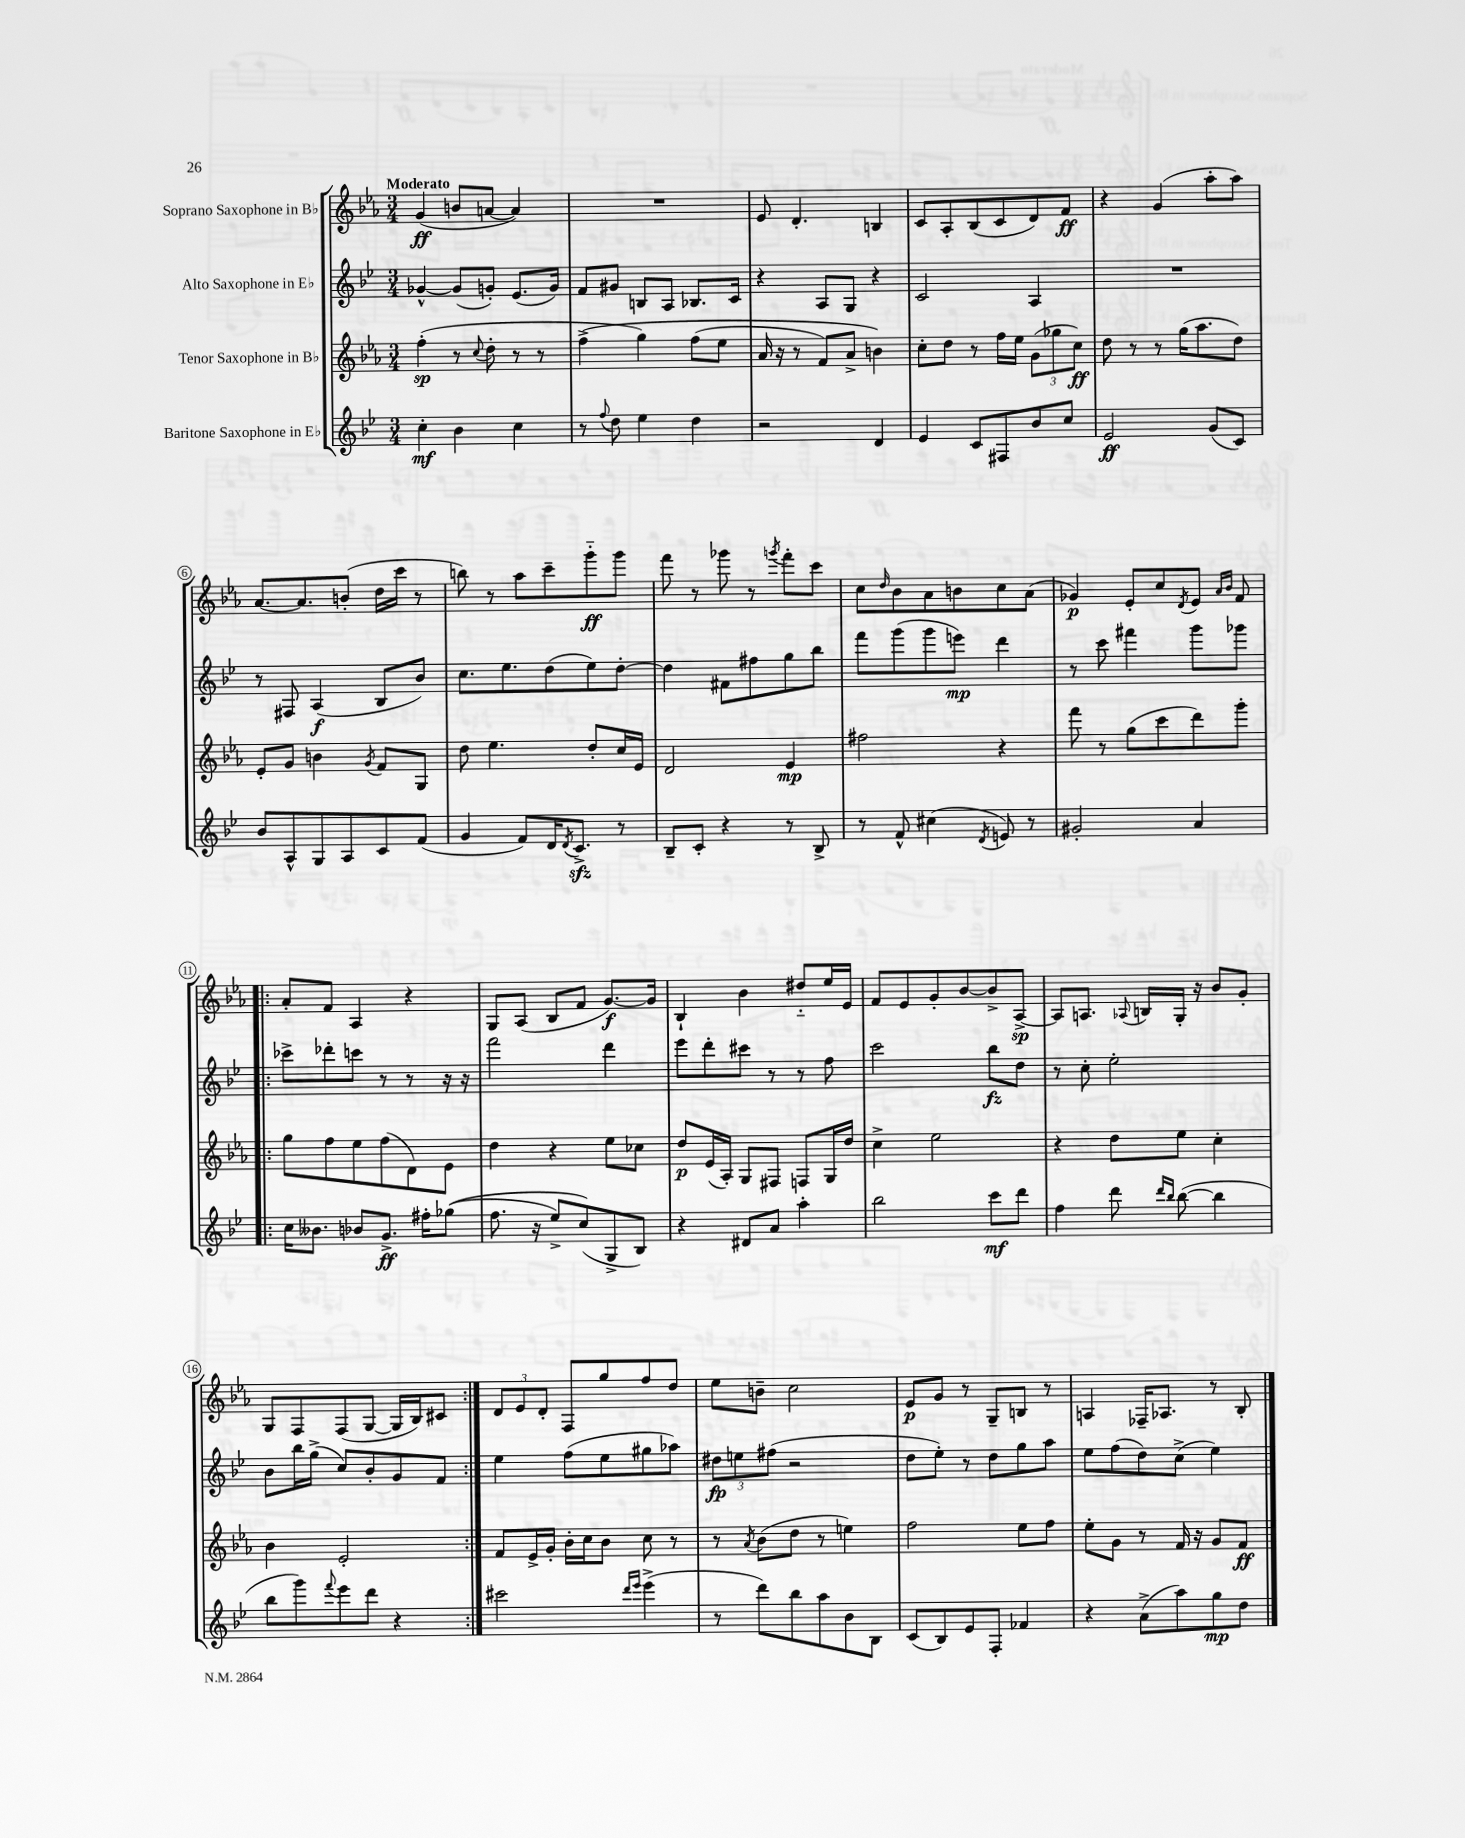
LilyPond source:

<<
\new StaffGroup <<
\new Staff = "s0" \with { instrumentName = "Soprano Saxophone in Bb" } {
    \clef treble \key ees \major \numericTimeSignature \time 3/4 \tempo "Moderato"
    g'4\ff( b'8 a'8~ a'4) |
    R2. |
    ees'8 d'4.-. b4 |
    c'8 aes8-. bes8( c'8 d'8) f'8\ff |
    r4 g'4( aes''8-. aes''8) |
    aes'8.~ aes'8. b'8-.( d''16 c'''16 r8 |
    b''8) r8 aes''8 c'''8-- g'''8-_\ff g'''8 |
    f'''8 r8 ges'''8 r8 \acciaccatura { g'''8 } f'''8-. c'''8 |
    c''8 \grace { d''16 } bes'8 aes'8 b'8 c''8 aes'8( |
    ges'4\p) ees'8-. c''8 \acciaccatura { d'8 } ees'8 \grace { aes'16 bes'16 } f'8 |
    \repeat volta 2 { aes'8-. f'8 aes4 r4 |
    g8 aes8( bes8 f'8 g'8.~\f) g'16 |
    bes4-! bes'4 dis''8-_ ees''16 ees'16 |
    f'8 ees'8 g'8-. bes'8~ bes'8-> aes8~->\sp |
    aes8 a8. \appoggiatura { aes8 } b16 g16-. r16 bes'8 g'8-. |
    g8 f8 f8( g8~ g16 bes16) cis'8 | }
    \tuplet 3/2 { d'8 ees'8 d'8-. } f8 g''8 f''8 d''8 |
    ees''8 b'8-- c''2 |
    ees'8\p g'8 r8 g8-- b8 r8 |
    a4 fes16-- aes8. r8 bes8-. \bar "|." |
}
\new Staff = "s1" \with { instrumentName = "Alto Saxophone in Eb" } {
    \clef treble \key bes \major \numericTimeSignature \time 3/4
    ges'4~-^ ges'8( g'8-.) ees'8.( g'16) |
    f'8 gis'8 b8 a8 bes8. c'16 |
    r4 a8 g8 r4 |
    c'2 a4 |
    R2. |
    r8 fis8 a4\f( bes8 bes'8) |
    c''8. ees''8. d''8( ees''8) d''8~-. |
    d''4 fis'8 fis''8 g''8 bes''8 |
    f'''8 g'''8( g'''8 e'''8\mp) d'''4 |
    r8 c'''8 fis'''4 g'''8 ges'''8 |
    \repeat volta 2 { ces'''8-> des'''8-. c'''8 r8 r8 r16 r16 |
    f'''2 d'''4 |
    ees'''8 d'''8-. cis'''8 r8 r8 f''8 |
    c'''2 bes''8\fz d''8 |
    r8 c''8-. ees''2-. |
    bes'8 bes''16 g''16->( c''8) bes'8-. g'8 f'8 | }
    ees''4 f''8( ees''8 gis''8 aes''8) |
    \tuplet 3/2 { dis''8\fp e''8 fis''8( } r2 |
    d''8 ees''8-.) r8 d''8 g''8 a''8 |
    ees''8 f''8( d''8) c''8->( ees''4) \bar "|." |
}
\new Staff = "s2" \with { instrumentName = "Tenor Saxophone in Bb" } {
    \clef treble \key ees \major \numericTimeSignature \time 3/4
    f''4-.\sp( r8 \appoggiatura { c''8 } d''8-. r8 r8 |
    f''4->\( g''4) f''8( ees''8 |
    aes'16 r16 r8 f'8) aes'8-> b'4\) |
    c''8-. d''8 r8 f''16 ees''16 \tuplet 3/2 { g'8( ges''8 c''8\ff) } |
    d''8 r8 r8 g''16( aes''8. d''8) |
    ees'8-. g'8 b'4 \acciaccatura { g'8 } f'8 g8 |
    d''8 ees''4. d''8-. c''16 ees'16 |
    d'2 ees'4\mp |
    fis''2 r4 |
    f'''8 r8 g''8( c'''8 d'''8) g'''8-. |
    \repeat volta 2 { g''8 f''8 ees''8 f''8( d'8) ees'8 |
    d''4 r4 ees''8 ces''8 |
    d''8\p ees'16( aes16-.) g8 fis8 f8 g16 d''16 |
    c''4-> ees''2 |
    r4 d''8 ees''8 c''4-. |
    bes'4 ees'2-. | }
    f'8 ees'16-> g'16-. bes'16-. c''16 bes'8 c''8 r8 |
    r8 \acciaccatura { aes'8 } bes'8( d''8 r8 e''4) |
    f''2 ees''8 f''8 |
    ees''8-. g'8 r8 f'16 r16 g'8 f'8\ff \bar "|." |
}
\new Staff = "s3" \with { instrumentName = "Baritone Saxophone in Eb" } {
    \clef treble \key bes \major \numericTimeSignature \time 3/4
    c''4-.\mf bes'4 c''4 |
    r8 \appoggiatura { f''8 } d''8 ees''4 d''4 |
    r2 d'4 |
    ees'4 c'8 fis8 bes'8 c''8 |
    ees'2\ff g'8( c'8) |
    bes'8 a8-^ g8 a8 c'8 f'8( |
    g'4 f'8) d'16 \acciaccatura { d'8 } c'8.->\sfz r8 |
    bes8-- c'8-. r4 r8 bes8-> |
    r8 f'8-^ cis''4( \acciaccatura { d'8 } e'8) r8 |
    gis'2-. a'4 |
    \repeat volta 2 { c''16 beses'8. bes'8 g'8.->\ff fis''16-. ges''8(\( |
    f''8. r16 ees''8->) c''8(\) g8-> bes8) |
    r4 dis'8 a'8 a''4-. |
    bes''2 c'''8\mf d'''8 |
    f''4 d'''8 \grace { d'''16 bes''16 } bes''8~( bes''4 |
    bes''8 g'''8) \appoggiatura { f'''8 } ees'''8 d'''8 r4 | }
    cis'''2 \grace { d'''16 ees'''16 } ees'''4->( |
    r8 d'''8) bes''8 a''8 bes'8 bes8 |
    c'8( bes8) ees'8 f8-. fes'4 |
    r4 a'8->( a''8) g''8\mp d''8 \bar "|." |
}
>>
>>
\layout { \context { \Score \override BarNumber.stencil = #(make-stencil-circler 0.1 0.3 ly:text-interface::print) } }
